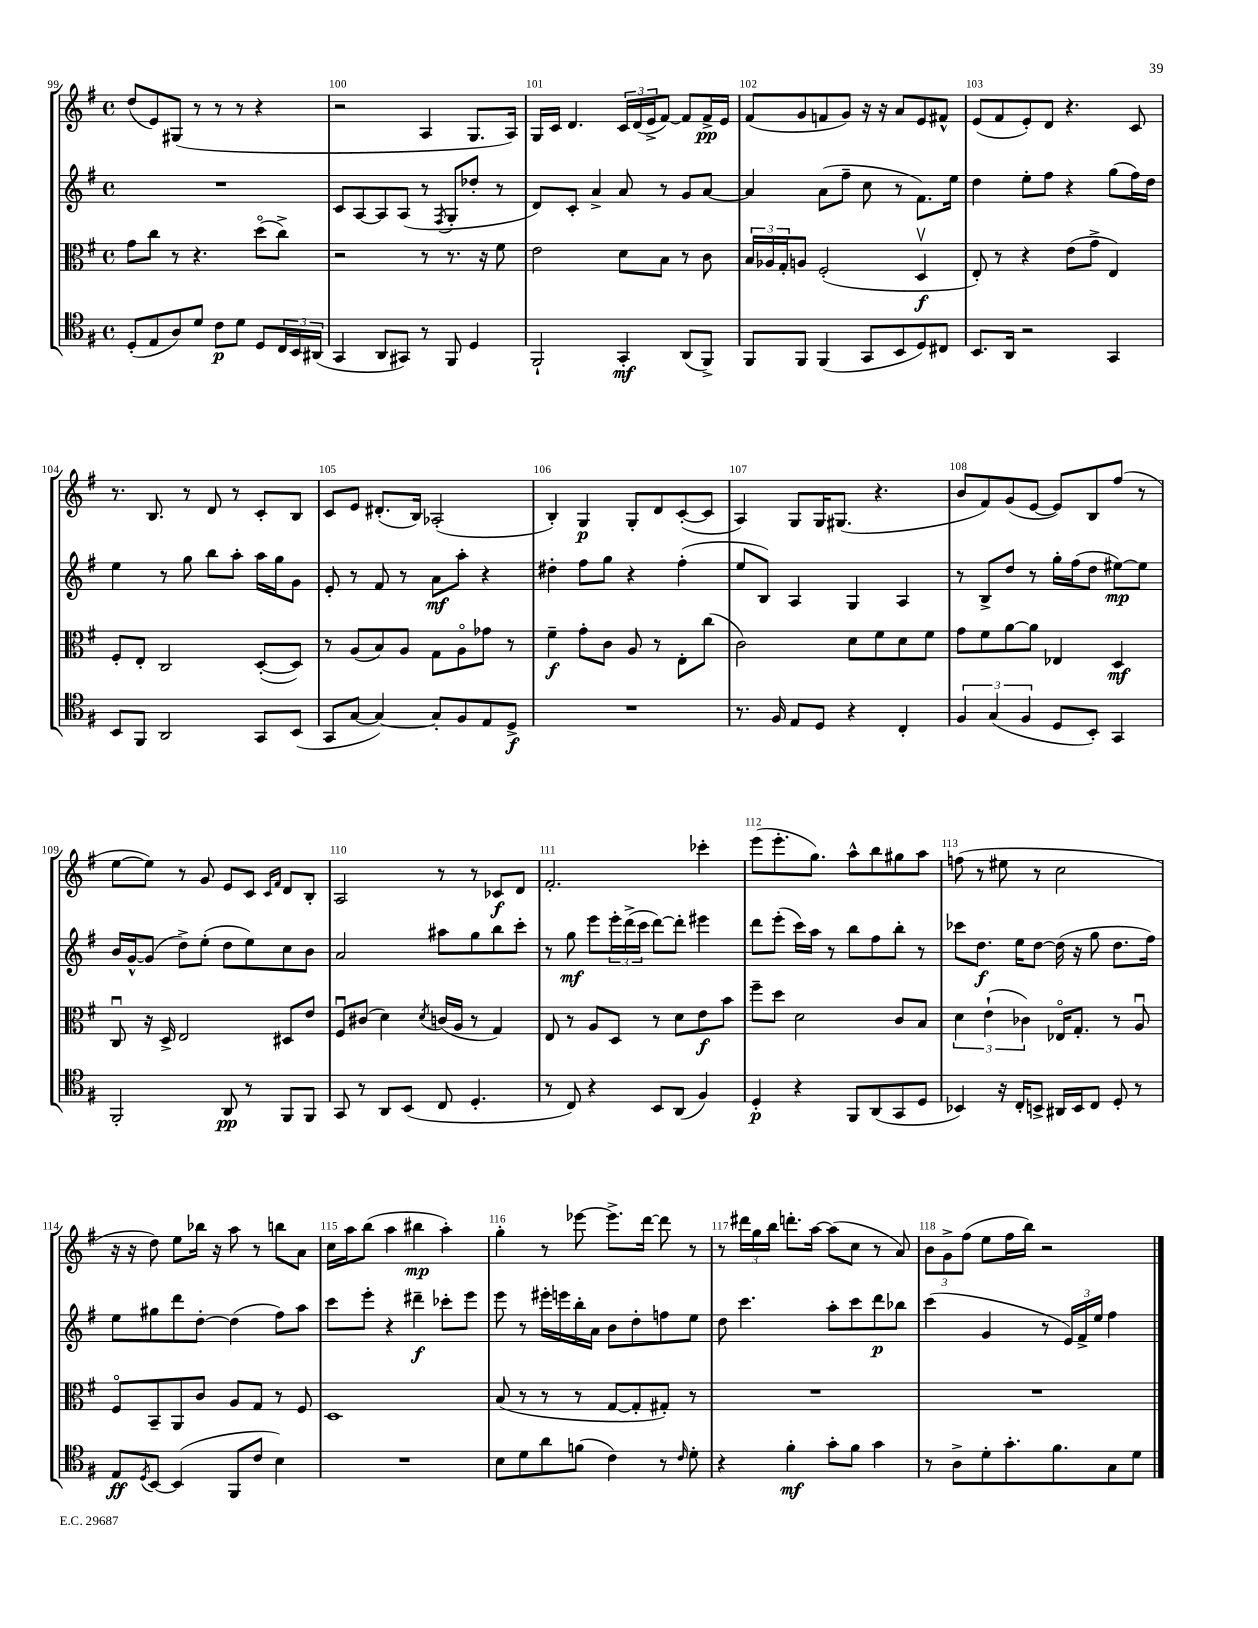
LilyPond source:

<<
\new StaffGroup <<
\new Staff = "s0" {
    \clef treble \key g \major \defaultTimeSignature \time 4/4
    d''8( e'8) gis8( r8 r8 r8 r4 |
    r2 a4 g8. a16) |
    g16 c'16 d'4. \tuplet 3/2 { c'16 d'16( e'16-> } fis'8~) fis'8 fis'16->\pp e'16 |
    fis'8( g'8 f'8 g'8) r16 r16 a'8 e'8 fis'8-^ |
    e'8( fis'8 e'8-.) d'8 r4. c'8 |
    r8. b8. r8 d'8 r8 c'8-. b8 |
    c'8 e'8 dis'8.-.( b16) aes2-.( |
    b4-.) g4\p g8-. d'8 c'8~-.( c'8 |
    a4) g8 g16 gis8.( r4. |
    b'8 fis'8) g'8( e'8~ e'8) b8 fis''8( r8 |
    e''8~ e''8) r8 g'8 e'8 c'8 \grace { c'16 fis'16 } d'8 b8-. |
    a2 r8 r8 ces'8\f d'8 |
    fis'2.-. ces'''4-. |
    e'''8( e'''8.-. g''8.) a''8-^ b''8 gis''8 a''8 |
    f''8( r8 eis''8 r8 c''2 |
    r16 r16 d''8) e''8 bes''16 r16 a''8 r8 b''8 a'8 |
    c''16 a''16 b''8( a''4 bis''4\mp a''4-.) |
    g''4-. r8 ees'''8~ ees'''8.-> d'''16~ d'''8 r8 |
    r8 \tuplet 3/2 { dis'''16 g''16 b''16 } d'''8.-. a''16~ a''8( c''8 r8 a'8) |
    \tuplet 3/2 { b'8 g'8-> fis''8( } e''8 fis''16 b''16) r2 \bar "|." |
}
\new Staff = "s1" {
    \clef treble \key g \major \defaultTimeSignature \time 4/4
    R1 |
    c'8 a8~ a8 a8( r8 \acciaccatura { fis8 } g8-. des''8-. r8 |
    d'8) c'8-. a'4-> a'8 r8 g'8 a'8~ |
    a'4 a'8( fis''8-- c''8 r8 fis'8.) e''16 |
    d''4 e''8-. fis''8 r4 g''8( fis''16) d''16 |
    e''4 r8 g''8 b''8 a''8-. a''16 g''16 g'8 |
    e'8-. r8 fis'8 r8 a'8\mf a''8-. r4 |
    dis''4-. fis''8 g''8 r4 fis''4-.( |
    e''8 b8) a4 g4 a4 |
    r8 b8-> d''8 r8 g''16-. fis''16( d''8 eis''8~\mp) eis''8 |
    b'16 g'16~-^ g'8( d''8->) e''8-.( d''8 e''8) c''8 b'8 |
    a'2 ais''8 g''8 b''8 c'''8-. |
    r8 g''8\mf e'''8 \tuplet 3/2 { e'''16-. d'''16->( c'''16 } d'''8~) d'''8-. eis'''4 |
    d'''8 e'''8-.( c'''16) a''16 r8 b''8 fis''8 b''8-. r8 |
    ces'''8 d''8.\f e''16 d''8~ d''16( r16 g''8 d''8. fis''16) |
    e''8 gis''8 d'''8 d''8~-. d''4( fis''8) a''8 |
    c'''8 e'''8-. r4 dis'''4--\f ces'''8-. e'''8 |
    e'''8 r8 eis'''16-. e'''16 b''16-. a'16 b'8 d''8-. f''8 e''8 |
    d''8 c'''4. a''8-. c'''8 d'''8\p bes''8 |
    c'''4( g'4 r8 \tuplet 3/2 { e'16) fis'16-> e''16 } fis''4 \bar "|." |
}
\new Staff = "s2" {
    \clef alto \key g \major \defaultTimeSignature \time 4/4
    g'8 c''8 r8 r4. d''8\flageolet( c''8->) |
    r2 r8 r8. r16 fis'8 |
    e'2 d'8 b8 r8 c'8 |
    \tuplet 3/2 { b16 aes16 g16-. } a8 fis2-.( d4\upbow\f |
    e8-.) r8 r4 e'8( g'8-> e4) |
    fis8-. e8-. c2 d8~-.( d8) |
    r8 a8( b8) a8 g8 a8\flageolet ges'8 r8 |
    fis'4--\f g'8-. c'8 a8 r8 e8-. c''8( |
    c'2) d'8 fis'8 d'8 fis'8 |
    g'8 fis'8 a'8~ a'8 ees4 d4\mf |
    c8\downbow r16 d16-> e2 dis8 e'8 |
    fis8\downbow cis'8( d'4) \acciaccatura { d'8 } c'16( a16 r8 g4) |
    e8 r8 a8 d8 r8 d'8 e'8\f b'8 |
    fis''8-- d''8 d'2 c'8 b8 |
    \tuplet 3/2 { d'4 e'4-!( ces'4) } ees16\flageolet g8.-. r8 a8\downbow |
    fis8\flageolet b,8-- a,8 c'8 a8 g8 r8 fis8 |
    d1 |
    b8( r8 r8 r8 g8~ g8-. gis8-.) r8 |
    R1 |
    R1 \bar "|." |
}
\new Staff = "s3" {
    \clef tenor \key g \major \defaultTimeSignature \time 4/4
    d8-.( e8 a8) d'8 c'8\p d'8 d8 \tuplet 3/2 { c16 b,16 ais,16( } |
    g,4 a,8 gis,8) r8 fis,8 d4 |
    fis,2-! g,4-.\mf a,8( fis,8->) |
    fis,8 fis,8 fis,4( g,8 b,8 d8) cis8 |
    b,8. a,16 r2 g,4 |
    b,8 fis,8 a,2 g,8 b,8( |
    g,8 g8~ g4~) g8-. fis8 e8 d8->\f |
    R1 |
    r8. fis16 e8 d8 r4 c4-. |
    \tuplet 3/2 { fis4 g4( fis4 } d8 b,8-.) g,4 |
    fis,2-. a,8\pp r8 fis,8 fis,8 |
    g,8 r8 a,8 b,8( c8 d4.-. |
    r8 c8) r4 b,8 a,8( fis4) |
    d4-.\p r4 fis,8 a,8( g,8 d8 |
    bes,4) r16 c16-. b,8-> ais,16 b,16 c8 d8-. r8 |
    e8\ff \acciaccatura { d8 } b,8~ b,4( fis,8 c'8 b4) |
    R1 |
    b8 d'8 a'8 f'8( c'4) r8 \grace { c'16 } d'8-. |
    r4 fis'4-.\mf g'8-. fis'8 g'4 |
    r8 a8-> d'8-. g'8.-. fis'8. g8 d'8 \bar "|." |
}
>>
>>
\layout { \context { \Score currentBarNumber = #99 \override BarNumber.break-visibility = ##(#f #t #t) barNumberVisibility = #all-bar-numbers-visible } }
